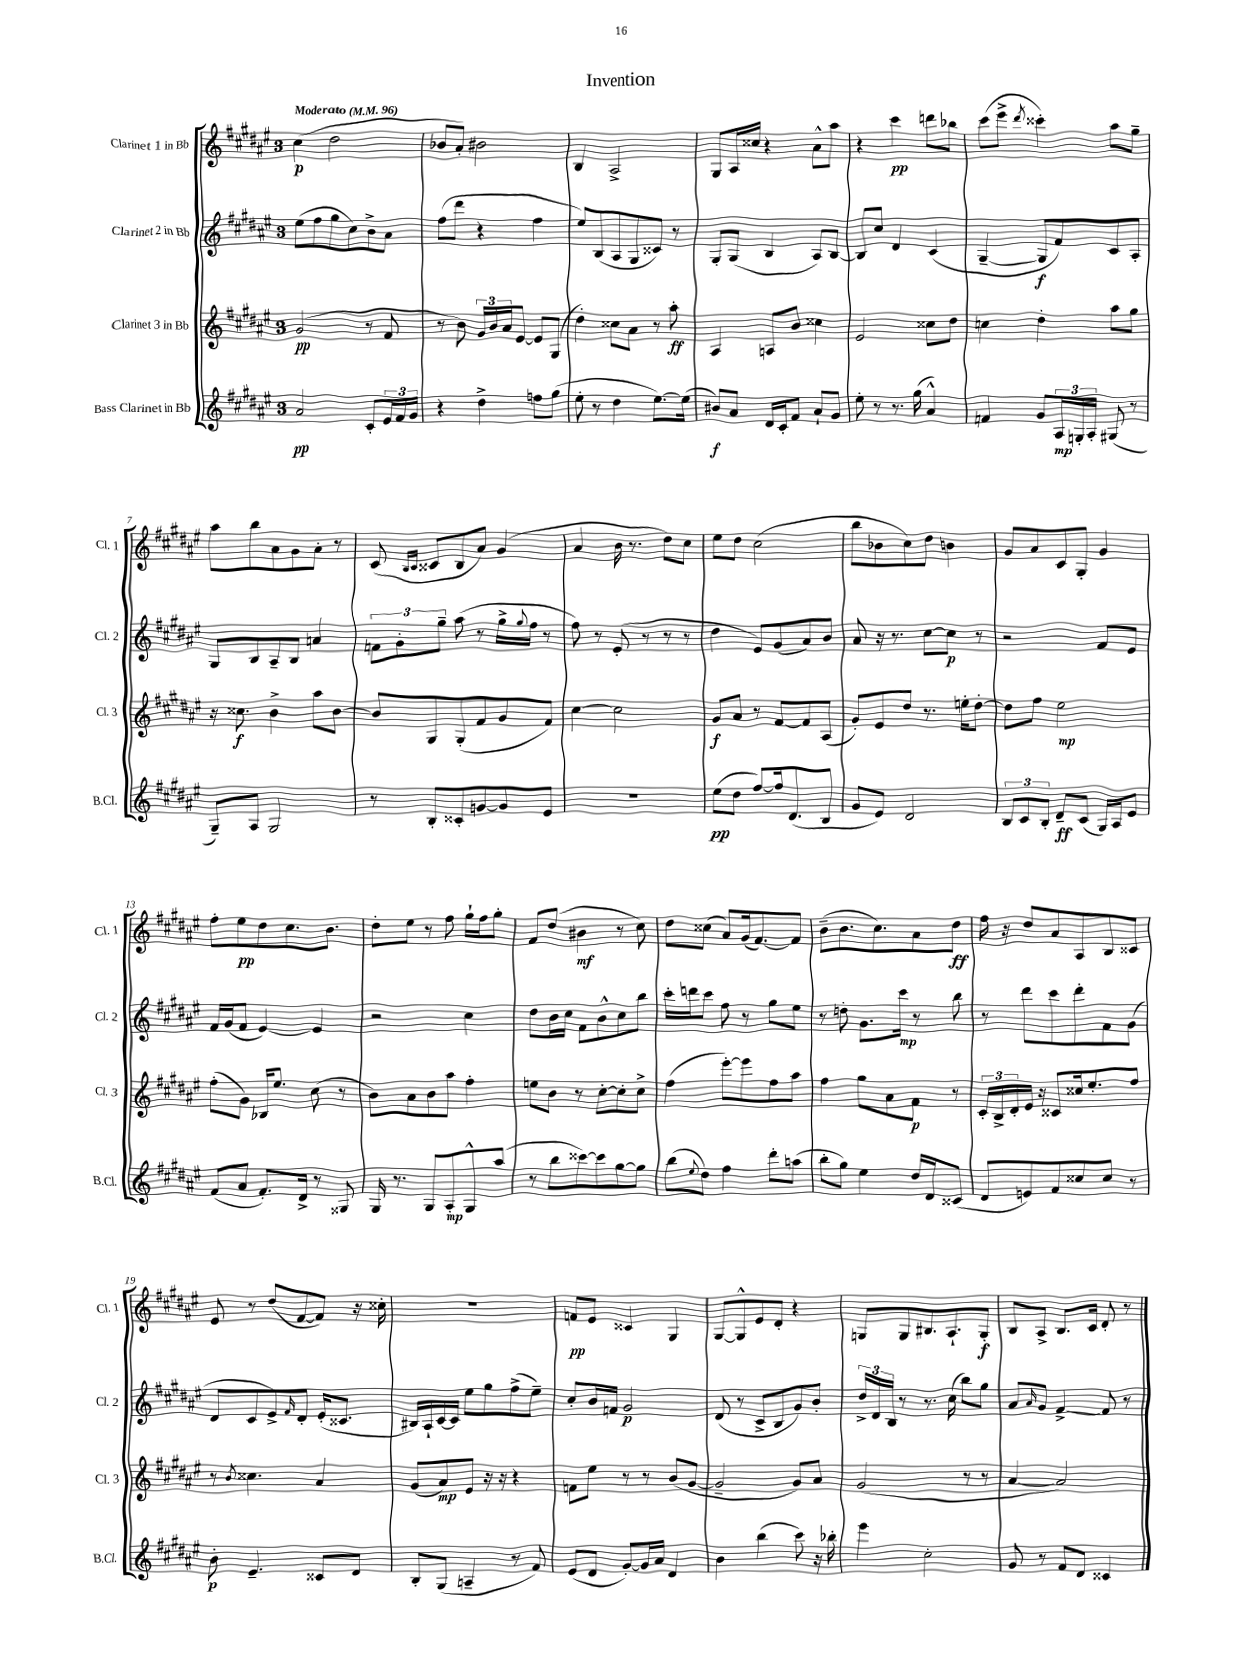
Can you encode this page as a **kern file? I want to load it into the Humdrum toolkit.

**kern	**dynam	**kern	**dynam	**kern	**dynam	**kern	**dynam
*part4	*part4	*part3	*part3	*part2	*part2	*part1	*part1
*staff4	*staff4	*staff3	*staff3	*staff2	*staff2	*staff1	*staff1
*I"Bass Clarinet in Bb	*	*I"Clarinet 3 in Bb	*	*I"Clarinet 2 in Bb	*	*I"Clarinet 1 in Bb	*
*I'B.Cl.	*	*I'Cl. 3	*	*I'Cl. 2	*	*I'Cl. 1	*
*clefG2	*	*clefG2	*	*clefG2	*	*clefG2	*
*k[f#c#g#d#a#e#]	*	*k[f#c#g#d#a#e#]	*	*k[f#c#g#d#a#e#]	*	*k[f#c#g#d#a#e#]	*
*M3/4	*	*M3/4	*	*M3/4	*	*M3/4	*
*MM96	*	*MM96	*	*MM96	*	*MM96	*
=1	=1	=1	=1	=1	=1	=1	=1
!	!	!	!	!	!	!LO:TX:a:B:t=Moderato	!
2a#/	pp	(2g#/	pp	(8ee#\L	.	(4cc#\	p
.	.	.	.	8ff#\	.	.	.
.	.	.	.	8gg#\	.	2dd#\	.
.	.	.	.	8cc#\)	.	.	.
8c#'/L	.	8r	.	8b^\	.	.	.
24e#/L	.	8f#/	.	8a#\J	.	.	.
24f#/	.	.	.	.	.	.	.
24g#/JJ	.	.	.	.	.	.	.
=2	=2	=2	=2	=2	=2	=2	=2
4r	.	8r	.	(8ff#\L	.	8b-X/L	.
.	.	8b\)	.	8ddd#\J	.	8a#'/J)	.
4dd#^\	.	24g#/LL	.	4r	.	2b#X\	.
.	.	24b/	.	.	.	.	.
.	.	24a#/J	.	.	.	.	.
.	.	[8e#/J	.	.	.	.	.
8ffn\L	.	8e#/L]	.	4ff#\	.	.	.
(8gg#\J	.	(8G#/J	.	.	.	.	.
=3	=3	=3	=3	=3	=3	=3	=3
8ee#'\	.	4dd#'\)	.	8ee#/L)	.	4B/	.
8r	.	.	.	(8B/	.	.	.
4dd#\	.	8cc##X\L	.	8A#/	.	2A#^/	.
.	.	8a#\J	.	8G#/	.	.	.
[8.ee#\L)	.	8r	.	8c##X/J)	.	.	.
.	.	8aa#'\	ff	8r	.	.	.
(16ee#\Jk]	.	.	.	.	.	.	.
=4	=4	=4	=4	=4	=4	=4	=4
8b#X/L)	f	4A#/	.	8G#'/L	.	8G#/L	.
8a#/J	.	.	.	(8G#/J	.	16A#/L	.
.	.	.	.	.	.	16cc##X/JJ	.
16d#/LL	.	8An/L	.	4B/	.	4r	.
16c#'/J	.	.	.	.	.	.	.
8f#/J	.	8b/J	.	.	.	.	.
8a#`/L	.	4cc##X\	.	8A#/L)	.	8a#^^\L	.
8g#/J	.	.	.	[8B/J	.	8aa#\J	.
=5	=5	=5	=5	=5	=5	=5	=5
8ee#'\	.	2e#/	.	8B/L]	.	4r	.
8r	.	.	.	8cc#/J	.	.	.
8.r	.	.	.	4d#/	.	4ccc#\	pp
(16gg#\	.	.	.	.	.	.	.
4a#^^/)	.	8cc##X\L	.	(4c#/	.	8dddn\L	.
.	.	8dd#\J	.	.	.	8bb-X\J	.
=6	=6	=6	=6	=6	=6	=6	=6
4fn/	.	4ccn\	.	[4G#~/	.	(8ccc#\L	.
.	.	.	.	.	.	8eee#^\J	.
.	.	.	.	.	.	8qddd#/	.
8g#/L	.	4dd#'\	.	8G#/L]	f	4ccc##X'\)	.
24A#/L	mp	.	.	8f#/)	.	.	.
24Gn'/	.	.	.	.	.	.	.
24A#'/JJ	.	.	.	.	.	.	.
(8G#X/	.	8aa#\L	.	8c#/	.	8aa#\L	.
8r	.	8gg#\J	.	8A#'/J	.	8gg#~\J	.
!!LO:LB:g=z
=7	=7	=7	=7	=7	=7	=7	=7
8G#~/L)	.	16r	.	8G#/L	.	8aa#\L	.
.	.	8.cc##X\	f	.	.	.	.
8A#/J	.	.	.	8B/	.	8bb\	.
2G#/	.	4b^\	.	8A#~/	.	8a#\	.
.	.	.	.	8B/J	.	8g#\	.
.	.	8aa#\L	.	4an/	.	8a#'\J	.
.	.	[8b\J	.	.	.	8r	.
=8	=8	=8	=8	=8	=8	=8	=8
8r	.	8b/L]	.	12fn\L	.	(8c#/	.
.	.	.	.	12g#'\	.	.	.
.	.	.	.	.	.	16qqB/LL	.
.	.	.	.	.	.	16qqc#/JJ	.
8B'/L	.	8G#/	.	.	.	8c##X/L	.
.	.	.	.	12gg#~\J	.	.	.
8c##X'/	.	(8G#'/	.	(8aa#\	.	8B/	.
[8gn/	.	8f#/	.	8r	.	8a#/J)	.
8g/]	.	8g#/	.	16gg#^\LL	.	(4g#/	.
.	.	.	.	8qqgg#/	.	.	.
.	.	.	.	16ff#\JJ	.	.	.
8e#/J	.	8f#/J)	.	8r	.	.	.
=9	=9	=9	=9	=9	=9	=9	=9
2.r	.	[4cc#\	.	8ff#\)	.	4a#/	.
.	.	.	.	8r	.	.	.
.	.	2cc#\]	.	(8e#'/	.	16b\	.
.	.	.	.	.	.	8.r	.
.	.	.	.	8r	.	.	.
.	.	.	.	8r	.	8dd#\L)	.
.	.	.	.	8r	.	8cc#\J	.
=10	=10	=10	=10	=10	=10	=10	=10
(8ee#\L	pp	8g#/L	f	4dd#\	.	8ee#\L	.
8dd#\J	.	8a#/J	.	.	.	8dd#\J	.
[8ff#/L)	.	8r	.	8e#/L)	.	(2cc#\	.
16ff#/k]	.	[8f#/L	.	(8g#/	.	.	.
(8.d#/	.	.	.	.	.	.	.
.	.	8f#/]	.	8a#/)	.	.	.
8B/J	.	(8A#/J	.	8b/J	.	.	.
=11	=11	=11	=11	=11	=11	=11	=11
8g#/L	.	8g#'/L)	.	8a#/	.	8bb\L	.
8e#/J)	.	8e#/	.	16r	.	8b-X\	.
.	.	.	.	8.r	.	.	.
2d#/	.	8dd#/J	.	.	.	8cc#\)	.
.	.	8.r	.	[8cc#\L	.	8dd#\J	.
.	.	.	.	8cc#\J]	p	4bn\	.
.	.	16een'\KL	.	.	.	.	.
.	.	[8dd#'\J	.	8r	.	.	.
=12	=12	=12	=12	=12	=12	=12	=12
12B/L	.	8dd#\L]	.	2r	.	8g#/L	.
12c#/	.	.	.	.	.	.	.
.	.	8ff#\J	.	.	.	8a#/	.
12B'/J	.	.	.	.	.	.	.
8d#~/L	ff	2ee#\	mp	.	.	8c#/	.
(8c#/J	.	.	.	.	.	8G#'/J	.
16G#/LL)	.	.	.	8f#/L	.	4g#/	.
16A#/J	.	.	.	.	.	.	.
8e#/J	.	.	.	8e#/J	.	.	.
!!LO:LB:g=z
=13	=13	=13	=13	=13	=13	=13	=13
(8f#/L	.	(8ff#'\L	.	16f#/LL	.	8ff#'\L	.
.	.	.	.	(16g#/J	.	.	.
8a#/J	.	8g#\J)	.	8f#/J	.	8ee#\	pp
8.f#'/L)	.	16B-X/KL	.	[4e#/)	.	8dd#\	.
.	.	8.ee#/J	.	.	.	.	.
.	.	.	.	.	.	8.cc#\	.
16d#^/Jk	.	.	.	.	.	.	.
8r	.	(8cc#\	.	4e#/]	.	.	.
.	.	.	.	.	.	8.b\J	.
8G##X/	.	8r	.	.	.	.	.
=14	=14	=14	=14	=14	=14	=14	=14
16G#/	.	8b\L)	.	2r	.	8dd#'\L	.
8.r	.	.	.	.	.	.	.
.	.	8a#\	.	.	.	8ee#\J	.
8G#/L	.	8b\	.	.	.	8r	.
8A#'/	mp	8aa#\J	.	.	.	8ff#\	.
8G#^^/	.	4ff#'\	.	4cc#\	.	16gg#`\LL	.
.	.	.	.	.	.	16ff#\J	.
(8aa#/J	.	.	.	.	.	8gg#'\J	.
=15	=15	=15	=15	=15	=15	=15	=15
8r	.	8een\L	.	8dd#\L	.	8f#/L	.
8bb\L	.	8b\J	.	16b\L	.	(8dd#/J	.
.	.	.	.	16cc#\JJ	.	.	.
[8ccc##X\)	.	8r	.	8f#\L	.	4b#X\	mf
8ccc##\]	.	[8cc#'\L	.	8b^^\	.	.	.
[8gg#\	.	8cc#'\]	.	8cc#\	.	8r	.
8gg#\J]	.	8cc#^\J	.	8bb\J	.	8cc#\)	.
=16	=16	=16	=16	=16	=16	=16	=16
(8bb\L	.	(4ff#\	.	16ccc#'\LL	.	8dd#\L	.
.	.	.	.	16dddn\J	.	.	.
8qqee#/	.	.	.	.	.	.	.
8dd#\J)	.	.	.	8ccc#\J	.	(8cc##X\J	.
4ff#\	.	[8eee#'\L)	.	8ff#\	.	8a#/L)	.
.	.	8eee#\]	.	8r	.	(16g#/k	.
.	.	.	.	.	.	[8.f#/)	.
8ddd#'\L	.	8ff#\	.	8gg#\L	.	.	.
(8aan\J	.	8aa#\J	.	8ee#\J	.	8f#/J]	.
=17	=17	=17	=17	=17	=17	=17	=17
8bb'\L	.	4ff#\	.	8r	.	(8b~\L	.
8gg#\J)	.	.	.	8ddn'\	.	8.b\	.
4ee#\	.	8gg#\L	.	8.g#\L	.	.	.
.	.	.	.	.	.	8.cc#\)	.
.	.	8a#\	.	.	.	.	.
.	.	.	.	16ccc#\Jk	mp	.	.
16dd#/LL	.	8f#\J	p	8r	.	8a#\	.
16d#/J	.	.	.	.	.	.	.
(8c##X/J	.	8r	.	8bb\	.	8dd#\J	ff
=18	=18	=18	=18	=18	=18	=18	=18
8d#/L	.	24c#'/LL	.	8r	.	16ff#\	.
.	.	24B^/	.	.	.	.	.
.	.	.	.	.	.	16r	.
.	.	24d#'/	.	.	.	.	.
8en/)	.	16e#/JJ	.	8ddd#\L	.	8dd#/L	.
.	.	16r	.	.	.	.	.
8f#/	.	8c##X/L	.	8ccc#\	.	8a#/	.
8cc##X/	.	16cc##X/k	.	8ddd#'\	.	8A#/	.
.	.	8.ee#'/	.	.	.	.	.
8cc##/J	.	.	.	8f#\	.	8B/	.
8r	.	8ff#/J	.	(8g#\J	.	8c##X/J	.
!!LO:LB:g=z
=19	=19	=19	=19	=19	=19	=19	=19
8b'\	p	8r	.	8d#/L	.	8e#/	.
.	.	8qb/	.	.	.	.	.
4.e#~/	.	4.cc##X\	.	8c#/	.	8r	.
.	.	.	.	8e#^/)	.	(8dd#/L	.
.	.	.	.	16qqf#/	.	.	.
.	.	.	.	8d#'/J	.	[8f#/	.
8c##X/L	.	4a#/	.	(16e#'/KL	.	8f#/J])	.
.	.	.	.	8.c##X/J	.	.	.
8d#/J	.	.	.	.	.	16r	.
.	.	.	.	.	.	16cc##X'\	.
=20	=20	=20	=20	=20	=20	=20	=20
8B'/L	.	(8g#/L	.	16B#X/LL)	.	2.r	.
.	.	.	.	16A#`/	.	.	.
(8G#/J	.	8a#/)	mp	[16c#/	.	.	.
.	.	.	.	16c#/JJ]	.	.	.
4An~/	.	8e#/J	.	8ee#\L	.	.	.
.	.	16r	.	8gg#\	.	.	.
.	.	16r	.	.	.	.	.
8r	.	4r	.	(8ff#^\	.	.	.
8f#/)	.	.	.	8ee#~\J)	.	.	.
=21	=21	=21	=21	=21	=21	=21	=21
(8e#/L	.	8fn\L	.	8cc#'/L	.	8fn/L	pp
8d#/J	.	8ee#\J	.	16b/L	.	8e#/J	.
.	.	.	.	16fn/JJ	.	.	.
[8g#'/L)	.	8r	.	2g#/	p	4c##X/	.
16g#/L]	.	8r	.	.	.	.	.
16a#/JJ	.	.	.	.	.	.	.
4d#/	.	(8b/L	.	.	.	4G#/	.
.	.	[8g#/J	.	.	.	.	.
=22	=22	=22	=22	=22	=22	=22	=22
4b\	.	2g#~/]	.	(8d#/	.	[8G#/L	.
.	.	.	.	8r	.	8G#^^/]	.
(4bb\	.	.	.	8c#^/L	.	8e#/	.
.	.	.	.	8B/	.	8d#'/J	.
8ccc#\)	.	8g#/L)	.	8g#/)	.	4r	.
16r	.	8a#/J	.	8b'/J	.	.	.
16bb-X'\	.	.	.	.	.	.	.
=23	=23	=23	=23	=23	=23	=23	=23
4eee#\	.	(2g#/	.	24dd#^/LL	.	8Gn/L	.
.	.	.	.	24d#/	.	.	.
.	.	.	.	24B/JJ	.	.	.
.	.	.	.	8r	.	8G/	.
2cc#'\	.	.	.	8.r	.	8.B#X/	.
.	.	.	.	(16cc#\	.	8.A#`/	.
.	.	8r	.	8bb\L)	.	.	.
.	.	8r	.	8gg#\J	.	8G'/J	f
=24	=24	=24	=24	=24	=24	=24	=24
8g#/	.	[4a#/	.	8a#/L	.	8B/L	.
.	.	.	.	16qqa#/	.	.	.
8r	.	.	.	8g#/J	.	8A#^/J	.
8f#/L	.	2a#/])	.	[4f#^/	.	8.B/L	.
8d#/J	.	.	.	.	.	.	.
.	.	.	.	.	.	16c#/Jk	.
4c##X/	.	.	.	8f#/]	.	8d#'/	.
.	.	.	.	8r	.	8r	.
==	==	==	==	==	==	==	==
*-	*-	*-	*-	*-	*-	*-	*-
